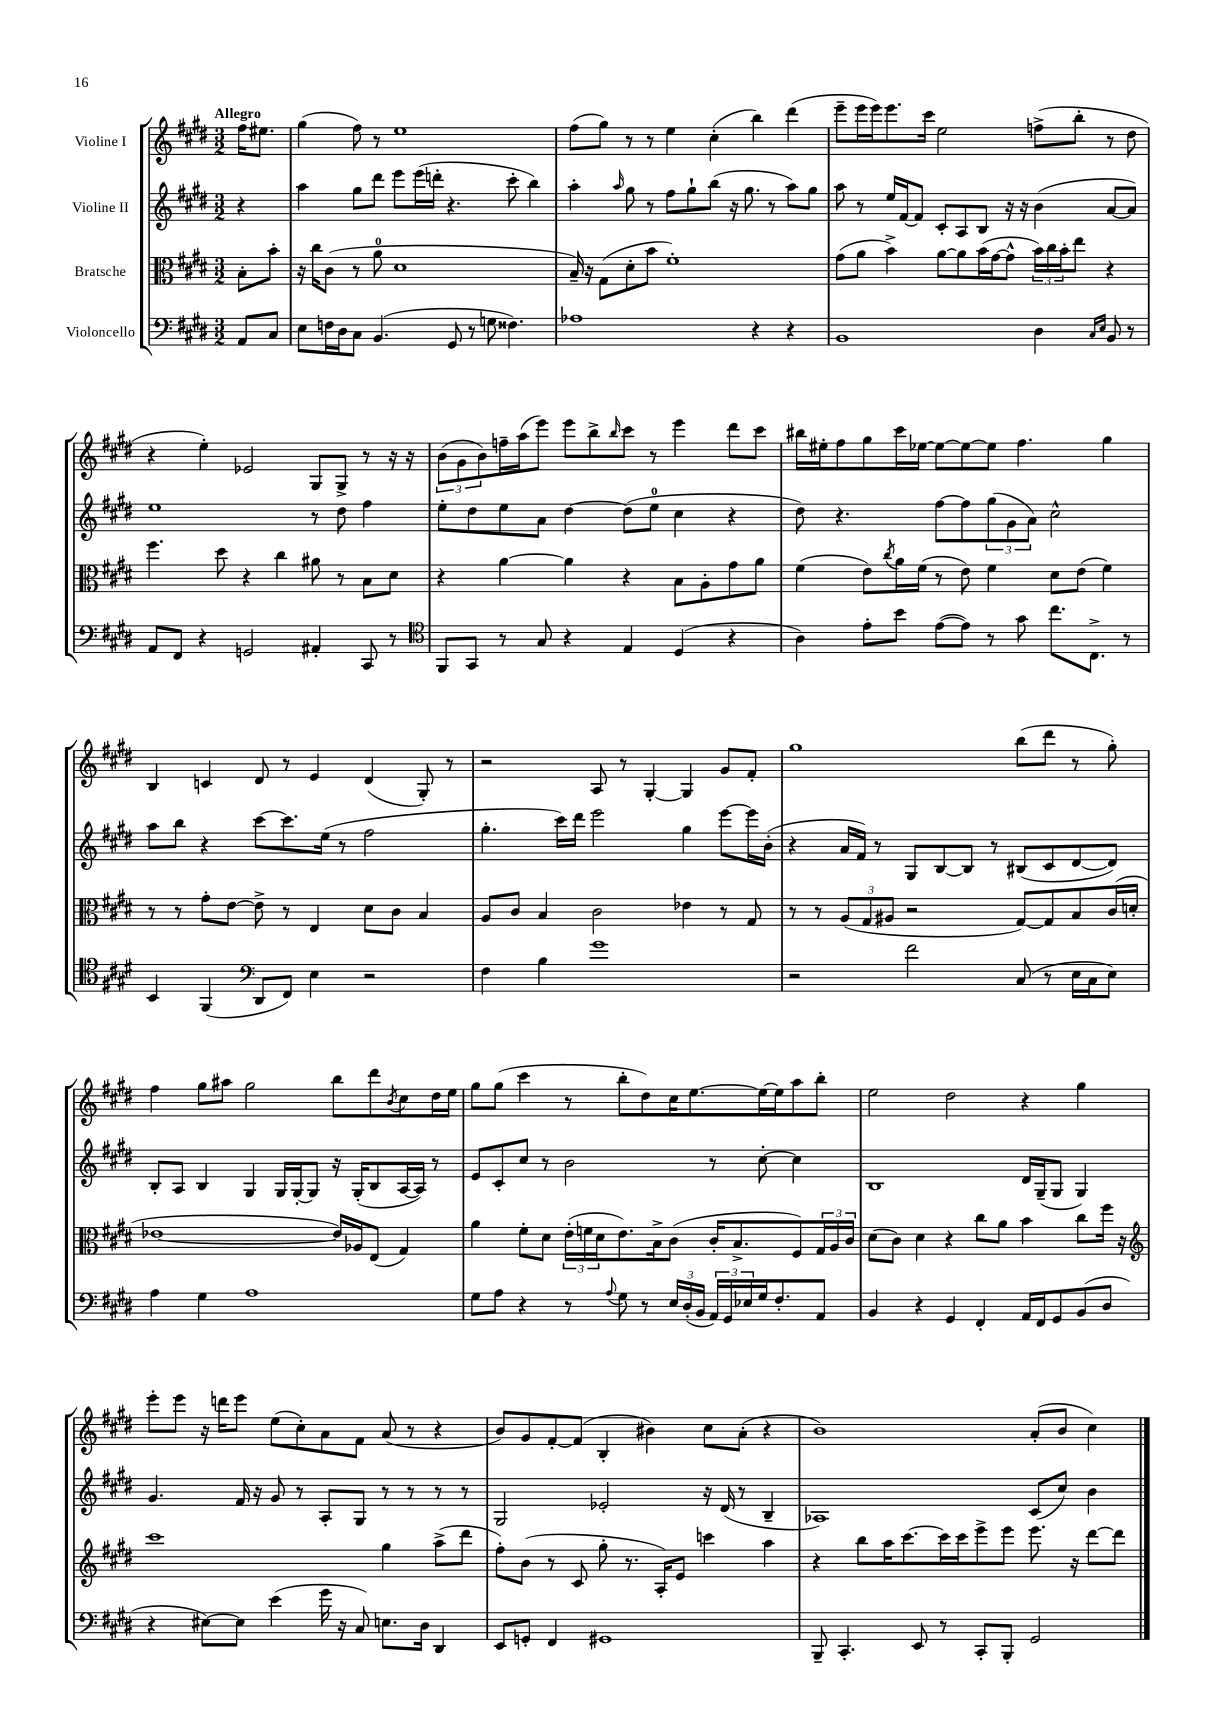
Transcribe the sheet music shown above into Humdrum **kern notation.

**kern	**kern	**kern	**kern
*staff4	*staff3	*staff2	*staff1
*clefF4	*clefC3	*clefG2	*clefG2
*k[f#c#g#d#]	*k[f#c#g#d#]	*k[f#c#g#d#]	*k[f#c#g#d#]
*M3/2	*M3/2	*M3/2	*M3/2
8AA/L	8B'\L	4r	16ff#\LK
.	.	.	8.ee#\J
8C#/J	8b'\J	.	.
=	=	=	=
8E\L	16r	4aa\	(4gg#\
.	16cc#\LK	.	.
16F\L	(8c#\J	.	.
16D#\J	.	.	.
8C#\J	8r	8gg#\L	8ff#\)
(4.BB/	8a\	8ddd#\J	8r
.	1d#	8eee\L	1ee
.	.	(16eee\L	.
.	.	16ddd'\JJ	.
8GG#/	.	4.r	.
8r	.	.	.
8G\	.	.	.
4.F##\)	.	8ccc#'\	.
.	.	4bb\)	.
=	=	=	=
1A-	16B~/)	4aa'\	(8ff#\L
.	16r	.	.
.	(8G#\L	.	8gg#\J)
.	.	16qqaa/	.
.	8d#'\	8gg#\	8r
.	8b\J	8r	8r
.	1f#')	8ff#\L	4ee\
.	.	8gg#`\	.
.	.	(8bb\J	(4cc#'\
.	.	16r	.
.	.	8.gg#\	.
4r	.	.	4bb\)
.	.	8r	.
4r	.	8aa\L)	(4ddd#\
.	.	8gg#\J	.
=	=	=	=
1BB	(8g#\L	8aa\	8eee~\L
.	8a\J	8r	16eee\L
.	.	.	16eee\J)
.	4b^\)	16ee/LL	8.eee\
.	.	[16f#/J	.
.	.	8f#/]J	.
.	.	.	16ccc#\Jk
.	[8a\L	8c#'/L	2ee\
.	8a\]	8A/	.
.	(16b\L	8B/J	.
.	[16g#\J	.	.
.	8g#^^\]J	16r	.
.	.	16r	.
4D#\	24b\LL)	(4b\	(8ff^\L
.	24cc#\	.	.
.	24b'\J	.	.
.	8ee\J	.	8bb'\J
16qqC#/LL	.	.	.
16qqE/JJ	.	.	.
8BB/	4r	[8a/L	8r
8r	.	8a/]J)	8dd#\
=	=	=	=
8AA/L	4.ff#\	1ee	4r
8FF#/J	.	.	.
4r	.	.	4ee'\)
.	8dd#\	.	.
2GG/	4r	.	2e-/
.	4cc#\	.	.
4AA#'/	8a#\	8r	8G#/L
.	8r	8dd#\	8G#^/J
8CC#/	8B\L	4ff#\	8r
8r	8d#\J	.	16r
.	.	.	16r
=	=	=	=
*clefC4	*	*	*
8FF#/L	4r	8ee'\L	(12b\L
.	.	.	12g#\
8GG#/J	.	8dd#\	.
.	.	.	12b\)
8r	[4a\	8ee\	16ff~\L
.	.	.	(16aa\J
8G#/	.	8a\J	8eee\J)
4r	4a\]	[4dd#\	8eee\L
.	.	.	8bb^\
.	.	.	16qqbb/
4E/	4r	(8dd#\]L	8ccc#\J
.	.	8ee\J	8r
(4D#/	8B\L	4cc#\	4eee\
.	8A'\	.	.
4r	8g#\	4r	8ddd#\L
.	8a\J	.	8ccc#\J
=	=	=	=
4A\)	(4f#\	8dd#\)	16bb#\LL
.	.	.	16ee#'\J
.	.	4.r	8ff#\
8e'\L	8e\L)	.	8gg#\
.	8qcc#/	.	.
8b\J	16a\L	.	16ccc#\L
.	(16f#\JJ	.	[16ee-\JJ
([8e\L	8r	[8ff#\L	8ee-\_L
8e\]J)	8e\)	8ff#\]	8ee-\_
8r	4f#\	(12gg#\	8ee-\]J
.	.	12g#\	.
8g#\	.	.	4.ff#\
.	.	12a\J)	.
8.cc#\L	8d#\L	2cc#^^\	.
.	(8e\J	.	.
8.C#^\J	.	.	.
.	4f#\)	.	4gg#\
8r	.	.	.
=	=	=	=
4BB/	8r	8aa\L	4B/
.	8r	8bb\J	.
(4FF#/	8g#'\L	4r	4c/
.	[8e\J	.	.
*clefF4	*	*	*
8DD#/L	8e^\]	[8ccc#\L	8d#/
8FF#/J)	8r	8.ccc#\]	8r
4E\	4E/	.	4e/
.	.	(16ee\Jk	.
.	.	8r	.
2r	8d#\L	2ff#\	(4d#/
.	8c#\J	.	.
.	4B/	.	8G#'/)
.	.	.	8r
=	=	=	=
4F#\	8A/L	4.gg#'\	2r
.	8c#/J	.	.
4B\	4B/	.	.
.	.	16ccc#\LL)	.
.	.	16ddd#\JJ	.
1g#	2c#\	2eee\	8A/
.	.	.	8r
.	.	.	[4G#'/
.	4e-\	4gg#\	4G#/]
.	8r	[8eee\L	8g#/L
.	8G#/	16eee\]L	8f#'/J
.	.	(16b'\JJ	.
=	=	=	=
2r	8r	4r	1gg#
.	8r	.	.
.	(12A/L	16a/LL	.
.	.	16f#/JJ)	.
.	12G#/	.	.
.	.	8r	.
.	12A#/J	.	.
2f#\	2r	8G#/L	.
.	.	[8B/	.
.	.	8B/]J	.
.	.	8r	.
(8C#/	[8G#/L)	(8B#/L	(8bb\L
8r	8G#/]	8c#/	8ddd#\J
16E\LL	8B/	[8d#/	8r
16C#\J	.	.	.
8E\J)	(16c#/L	8d#/]J)	8gg#'\)
.	16d'/JJ	.	.
=	=	=	=
4A\	[1e-	8B'/L	4ff#\
.	.	8A/J	.
4G#\	.	4B/	8gg#\L
.	.	.	8aa#\J
1A	.	4G#/	2gg#\
.	.	16G#/LL	.
.	.	[16G#'/J	.
.	.	8G#/]J	.
.	16e-/]LL)	16r	8bb\L
.	16A-/J	(16G#'/LK	.
.	(8E/J	8B/	8ddd#\
.	.	.	8qb/
.	4G#/)	[16A/L	8cc#\
.	.	16A/]JJ)	.
.	.	8r	16dd#\L
.	.	.	16ee\JJ
=	=	=	=
8G#\L	4a\	8e/L	8gg#\L
8A\J	.	8c#'/	(8gg#\J
4r	8f#'\L	8cc#/J	4ccc#\
.	8d#\J	8r	.
8r	(24e'\LL	2b\	8r
.	24f\	.	.
.	24d#\J	.	.
8qqA/	.	.	.
8G#\	8.e\)	.	8bb'\L
8r	.	.	8dd#\)
.	16B^\k	.	.
24E/LL	(8c#\J	.	16cc#\K
(24D#'/	.	.	.
.	.	.	[8.ee\
24BB/JJ	.	.	.
24AA/LL)	16c#'/LK	8r	.
24GG#/	.	.	.
.	8.B^/	.	.
24E-/	.	.	.
16G#/J	.	[8cc#'\	16ee\_L
8.F#'/	.	.	16ee\]J
.	8F#/)	4cc#\]	8aa\
8AA/J	24G#/L	.	8bb'\J
.	24A/	.	.
.	24c#/JJ	.	.
=	=	=	=
4BB/	(8d#\L	1B	2ee\
.	8c#\J)	.	.
4r	4d#\	.	.
4GG#/	4r	.	2dd#\
4FF#'/	8cc#\L	.	.
.	8a\J	.	.
16AA/LL	4b\	16d#/LL	4r
16FF#/J	.	(16G#~/J	.
8GG#/	.	8G#/J	.
(8BB/	8cc#\L	4G#/)	4gg#\
8D#/J	16ff#\Jk	.	.
.	16r	.	.
=	=	=	=
*	*clefG2	*	*
4r	1ccc#	4.g#/	8eee'\L
.	.	.	8eee\J
[8E#\L)	.	.	16r
.	.	.	16ddd\LK
8E#\]J	.	16f#/	8eee\J
.	.	16r	.
(4e\	.	8g#/	(8ee\L
.	.	8r	8cc#'\)
16g#\	.	8A'/L	8a\
16r	.	.	.
8C#/)	.	8G#/J	8f#\J
8.E\L	4gg#\	8r	(8a/
.	.	8r	8r
16D#\Jk	.	.	.
4DD#/	(8aa^\L	8r	4r
.	8ddd#\J	8r	.
=	=	=	=
8EE/L	8ff#'\L)	2G#/	8b/L)
8GG'/J	(8b\J	.	8g#/
4FF#/	8r	.	[8f#'/
.	8c#/	.	(8f#/]J
1GG#	8gg#'\	2e-'/	4B'/
.	8.r	.	.
.	.	.	4b#\)
.	16A'/LK)	.	.
.	8e/J	.	.
.	4ccc\	16r	8cc#\L
.	.	(16d#/	.
.	.	8r	(8a'\J
.	4aa\	4B~/	4r
=	=	=	=
8BBB~/	4r	1A-)	1b)
4.CC#'/	.	.	.
.	8bb\L	.	.
.	16aa\K	.	.
.	[8.ccc#\	.	.
8EE/	.	.	.
8r	16ccc#\]L	.	.
.	16ccc#\J	.	.
8CC#'/L	8eee^\	.	.
8BBB'/J	8eee\J	.	.
2GG#/	8.eee\	(8c#/L	(8a'/L
.	.	8cc#/J)	8b/J
.	16r	.	.
.	[8ddd#\L	4b\	4cc#\)
.	8ddd#\]J	.	.
==	==	==	==
*-	*-	*-	*-
